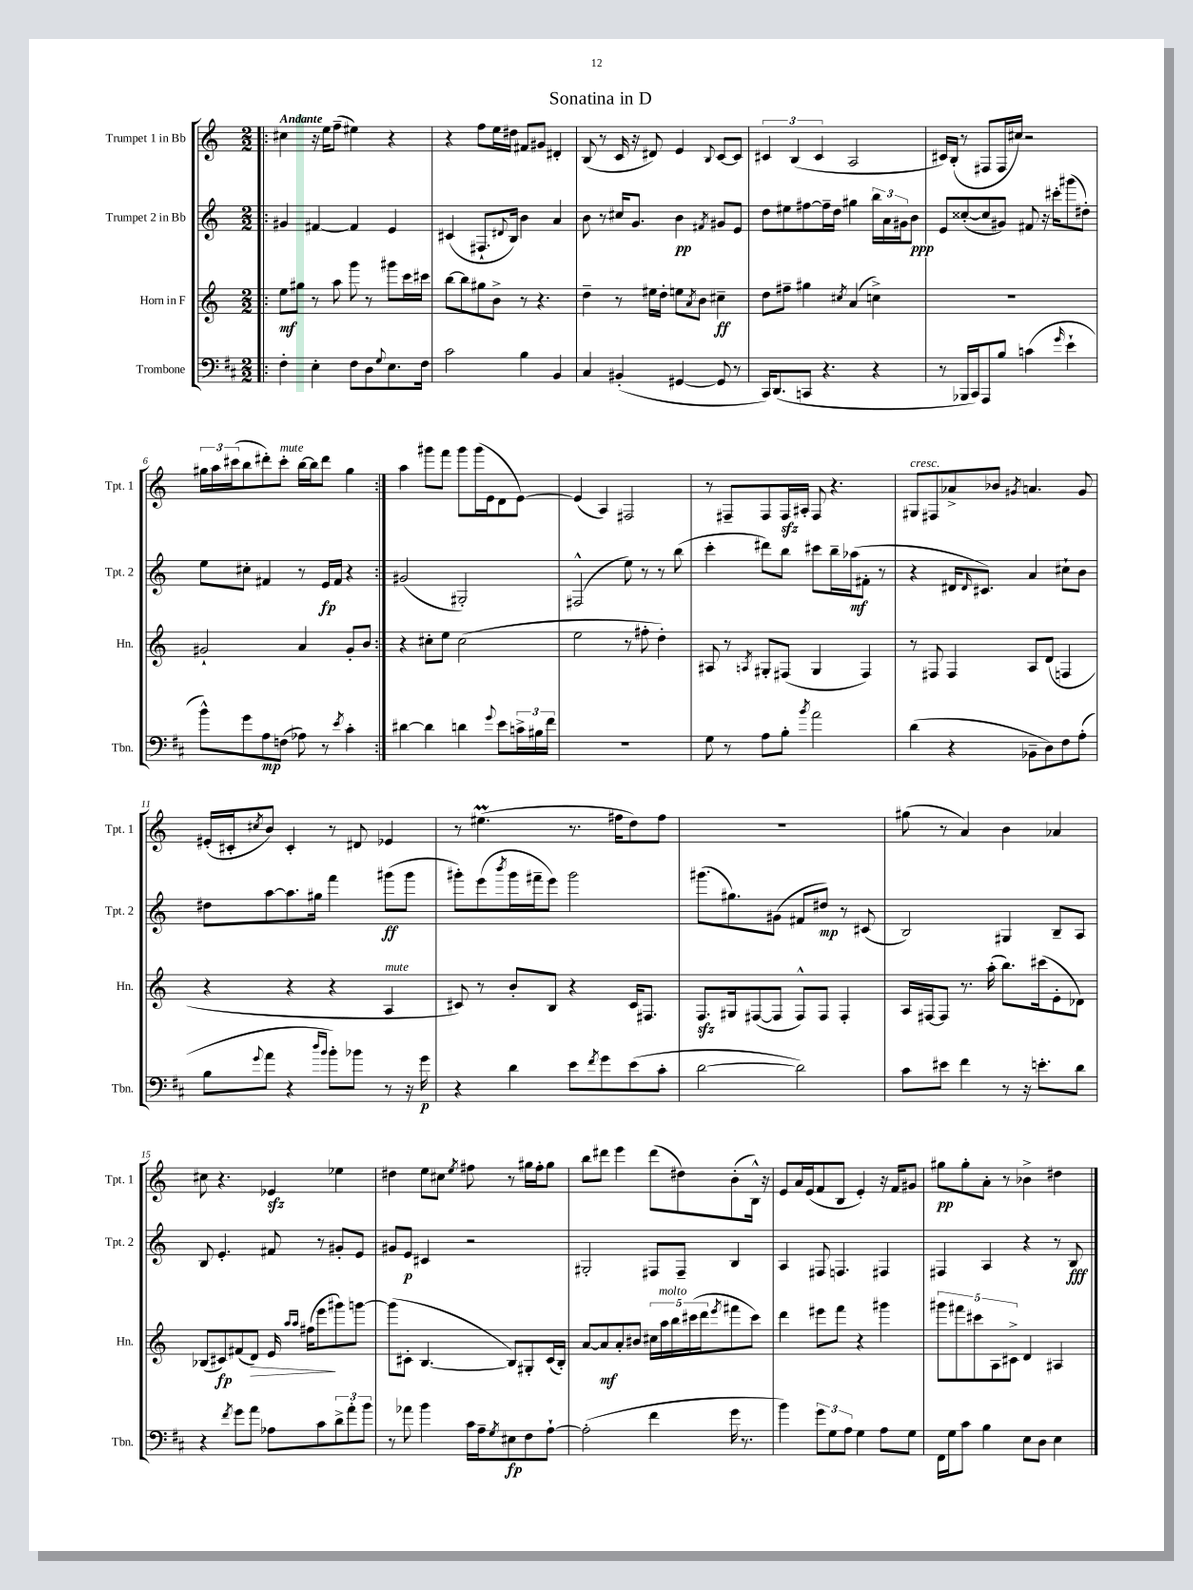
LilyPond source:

\header { title = "Sonatina in D" }
<<
\new StaffGroup <<
\new Staff = "s0" \with { instrumentName = "Trumpet 1 in Bb" shortInstrumentName = "Tpt. 1" } {
    \clef treble \key c \major \numericTimeSignature \time 2/2 \tempo "Andante"
    \repeat volta 2 { \bar ".|:" cis''4 r16 e''16 f''8--( eis''4) r4 |
    r4 f''8 e''16 dis''16 fis'8 gis'8 dis'4-. |
    b8( r8 c'16 r16 dis'8) e'4 \appoggiatura { b8 } c'8~ c'8 |
    \tuplet 3/2 { cis'4 b4( cis'4 } a2 |
    cis'16) b16-.( r8 fis8 fis16 cis''16) r2 |
    \tuplet 3/2 { gis''16 a''16 cis'''16( } b''8 dis'''8-.) cis'''8-.^\markup { \italic "mute" } b''16~ b''16 dis'''8 gis''4 | }
    a''4 gis'''8 f'''8 gis'''8 gis'''16( e'16 d'8 e'8~) |
    e'4( a4) fis2 |
    r8 fis8-- fis8 fis16\sfz ais16-. fis8 r4. |
    gis8^\markup { \italic "cresc." } fis8 aes'8-> bes'8 \acciaccatura { gis'8 } a'4. gis'8 |
    eis'16-.( cis'16-. \acciaccatura { cis''8 } b'8) cis'4-. r8 dis'8 ees'4 |
    r8 eis''4.\prall( r8. fis''16 d''8) fis''8 |
    R1 |
    gis''8( r8 a'4) b'4 aes'4 |
    cis''8 r4. ees'4\sfz ees''4 |
    dis''4 e''8 cis''8 \acciaccatura { e''8 } fis''8 r8 gis''16 fis''16-. gis''8 |
    b''8 dis'''8 e'''4 dis'''8( dis''8) b'8-.( b16-^) r16 |
    e'8 a'16 e'16( f'8 b8 e'4-.) r16 f'16 gis'8 |
    gis''8\pp gis''8-. a'8-. r8 bes'4-> dis''4 \bar "|." |
}
\new Staff = "s1" \with { instrumentName = "Trumpet 2 in Bb" shortInstrumentName = "Tpt. 2" } {
    \clef treble \key c \major \numericTimeSignature \time 2/2
    \repeat volta 2 { \bar ".|:" gis'4 fis'4~ fis'4 e'4 |
    cis'4( fis8.-! \appoggiatura { dis'8 } b16) b'4 a'4 |
    b'8 r8 cis''16 g'8. b'4\pp \acciaccatura { fis'8 } gis'8 e'8 |
    d''8 eis''8 fis''8~ fis''16-- d''16 gis''4 \tuplet 3/2 { b''16 a'16 gis'16 } b'8\ppp |
    e'8 cisis''8~-.( cisis''8 gis'8) fis'8 r16 cis'''16-. gis'''8( dis''8-.) |
    e''8 cis''8-. fis'4 r8 e'16\fp fis'16 r4 | }
    gis'2( gis2-.) |
    fis2-^( e''8) r8 r8 b''8( |
    c'''4-. dis'''8) b''8 cis'''8 b''16-- aes''16\mf( fis'8-. r8 |
    r4 dis'16 \grace { dis'16 } cis'8.) a'4 cis''8-! b'8 |
    dis''8 a''8~ a''8. gis''16 f'''4 gis'''8\ff( gis'''8 |
    gis'''8-.) e'''8( \acciaccatura { b'''8 } gis'''16 fis'''16-- e'''8) gis'''2 |
    gis'''8.( gis''8.) gis'8( fis'8 dis''8\mp) r8 cis'8( |
    b2) gis4 b8-- a8 |
    b8 e'4.-. fis'8 r8 gis'8-. e'8 |
    gis'8 e'8\p cis'4 r2 |
    gis2-. fis8 fis8-- b4 |
    a4 fis8 f4. fis4 |
    fis4 a4 r4 r8 b8\fff \bar "|." |
}
\new Staff = "s2" \with { instrumentName = "Horn in F" shortInstrumentName = "Hn." } {
    \clef treble \key c \major \numericTimeSignature \time 2/2
    \repeat volta 2 { \bar ".|:" e''8\mf gis''8 r8 a''8 g'''8 r8 gis'''8 c'''16 cis'''16 |
    b''8~ b''8 gis''8 b'8-> r8 r4. |
    d''4-- r8 eis''16 d''16-. e''8 \acciaccatura { a'8 } b'8 cis''4--\ff |
    d''8 fis''8-- gis''4 \acciaccatura { cis''8 } a'4( c''4->) |
    R1 |
    gis'2-! a'4 gis'8-. b'8 | }
    r4 cis''8-. e''8 cis''2( |
    e''2 r8 fis''8-. d''4-.) |
    ais8 r8 \acciaccatura { a8 } gis8-. fis8( gis4 fis4) |
    r8 fis8 fis4 a8 d'8( f4 |
    r4 r4 r4 a4^\markup { \italic "mute" } |
    cis'8) r8 b'8-. b8 r4 cis'16 fis8. |
    f8.\sfz gis16 fis8~( fis8 fis8-^) fis8 fis4-. |
    a16 fis16~ fis8 r8. a''16-.( b''8.) cis'''16( e'8-. des'8) |
    bes8( cis'8\fp) fis'8( d'8\>) e'16 \grace { a''16 a''16 } fis''16( e'''8\! gis'''8) g'''8~ |
    g'''8( cis'8-. b4.~ b8) gis8-. cis'16( b16-.) |
    a'8~ a'8\mf a'8-. bis'8 \tuplet 5/4 { cis''16 a''16^\markup { \italic "molto" } b''16 cis'''16( d'''16 } \acciaccatura { e'''8 } fis'''8 cis'''8) |
    d'''4 eis'''8 f'''8 r4 gis'''4 |
    \tuplet 5/4 { gis'''8 fis'''8 cis'''8 a8 cis'8-> } d'4 ais4 \bar "|." |
}
\new Staff = "s3" \with { instrumentName = "Trombone" shortInstrumentName = "Tbn." } {
    \clef bass \key d \major \numericTimeSignature \time 2/2
    \repeat volta 2 { \bar ".|:" fis4-. e4-. fis8 d8 \appoggiatura { g8 } e8. fis16 |
    cis'2 b4 b,4 |
    cis4 bis,4-.( gis,4~ gis,8 r8 |
    cis,16) d,8.( c,8 r4. r4 |
    r8 bes,,16 cis,16) a,,8 b8 c'4( \grace { g'16 } e'4-! |
    b'8-^) g'8 a8\mp f8( aes8) r8 \acciaccatura { e'8 } cis'4-. | }
    dis'4~ dis'4 d'4 \appoggiatura { g'8 } e'8 \tuplet 3/2 { c'16-> bis16 fis'16 } |
    R1 |
    g8 r8 a8 b8-. \acciaccatura { b'8 } a'2 |
    d'4( r4 bes,8-- d8) fis8 a8-.( |
    b8 \appoggiatura { g'8 } a'8 r4 \grace { d''16 b'16 } b'8-.) bes'8 r8 r16 g'16\p |
    r4 d'4 e'8 \acciaccatura { fis'8 } g'8 e'8( cis'8-. |
    d'2~ d'2) |
    cis'8 eis'8 fis'4 r8 r16 e'8.-. d'8 |
    r4 \acciaccatura { fis'8 } g'8 a'8 aes8 cis'8 \tuplet 3/2 { d'8-> a'8-. b'8 } |
    r8 aes'8 b'4 cis'16 a16-- \acciaccatura { g8 } eis8\fp fis8 a8~-! |
    a2-.( fis'4 g'16 r8. |
    b'4) \tuplet 3/2 { g'8 g8 a8 } g4 a8 g8 |
    fis,16 g16 cis'8 b4 e8 d8 e4 \bar "|." |
}
>>
>>
